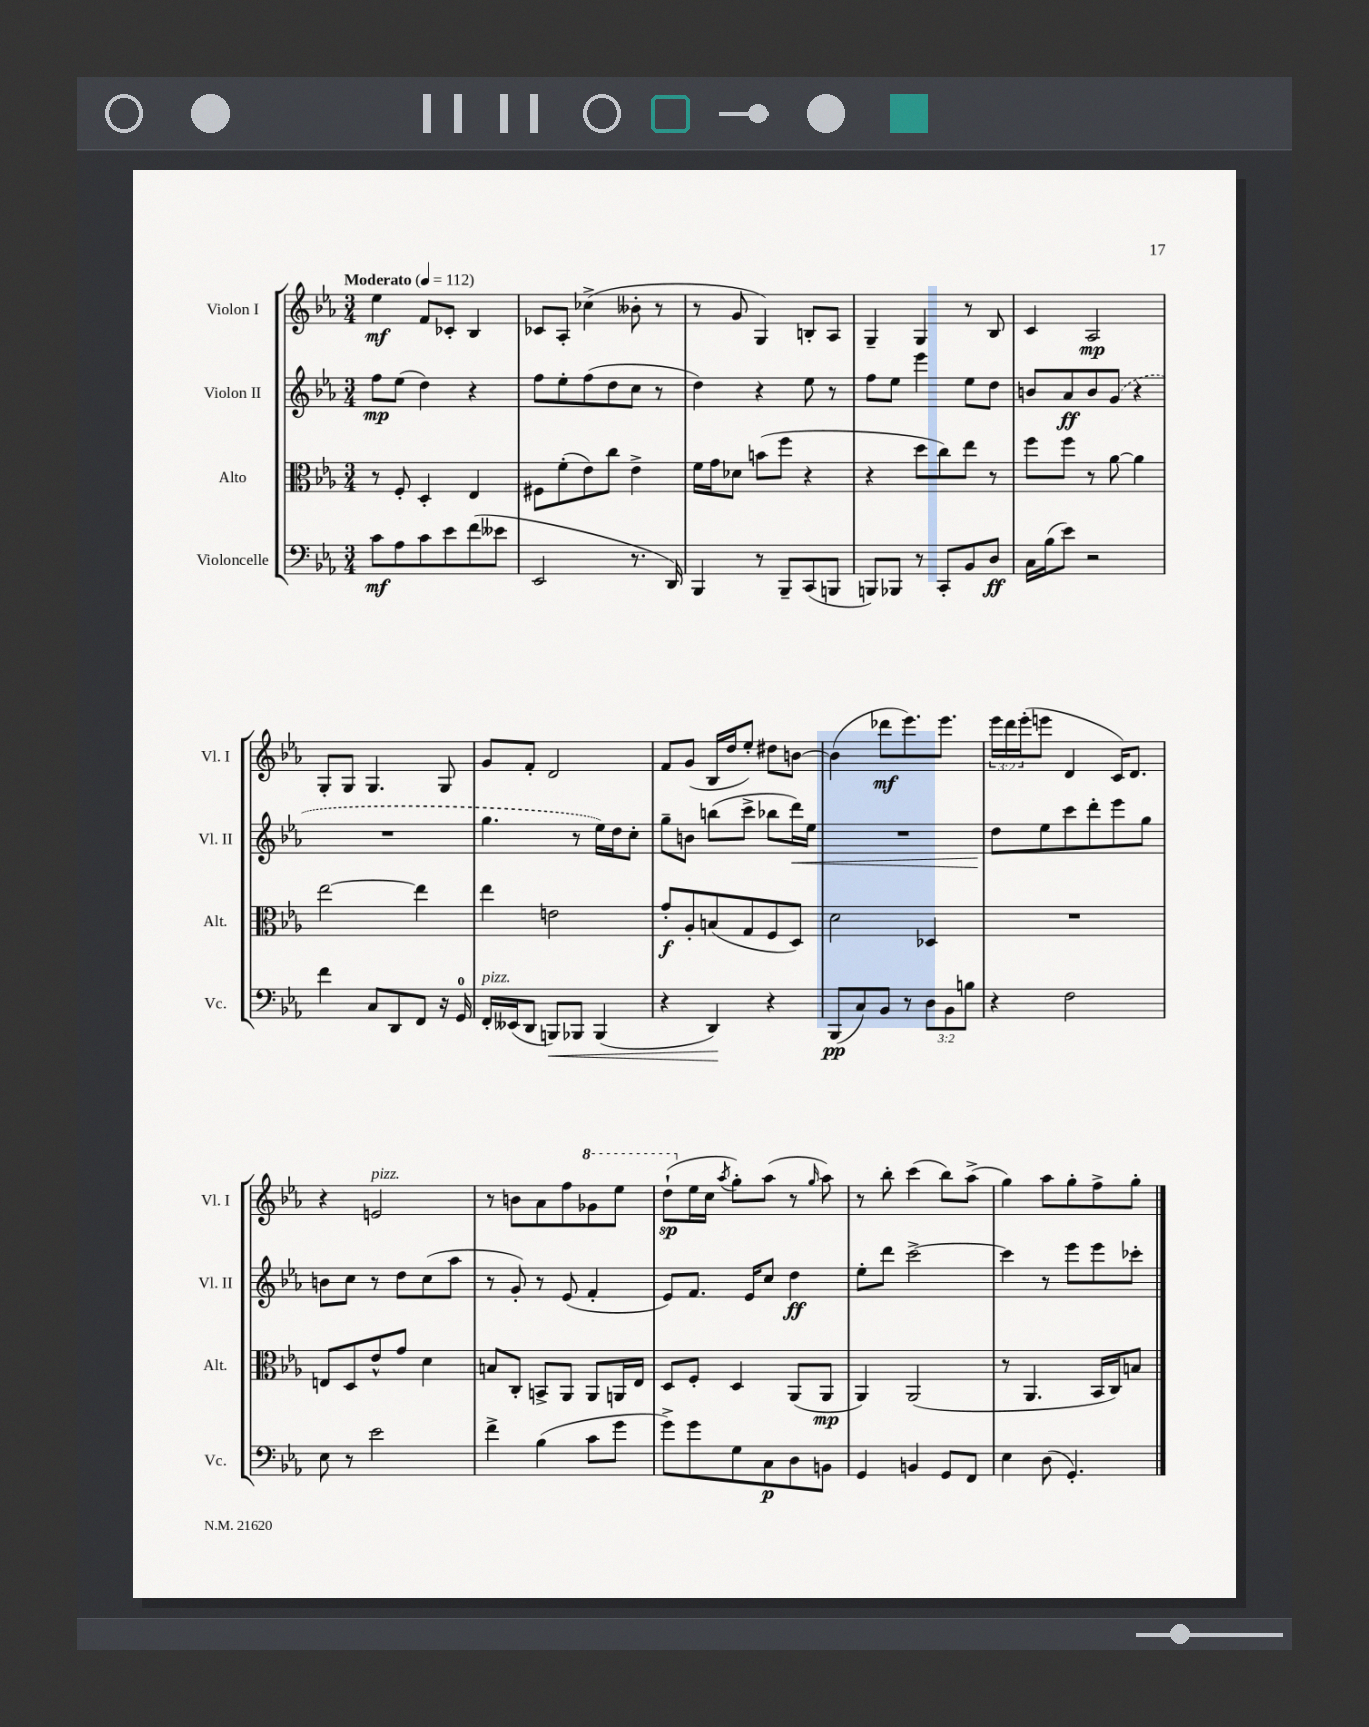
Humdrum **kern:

**kern	**kern	**kern	**kern
*staff4	*staff3	*staff2	*staff1
*clefF4	*clefC3	*clefG2	*clefG2
*k[b-e-a-]	*k[b-e-a-]	*k[b-e-a-]	*k[b-e-a-]
*M3/4	*M3/4	*M3/4	*M3/4
*MM112	*MM112	*MM112	*MM112
8c	8r	8ff	4ee-
8A-	8F'	(8ee-	.
8c	4D'	4dd)	8f
8e-	.	.	8c-'
(8f	4E-	4r	4B-
8e--	.	.	.
=	=	=	=
2EE-	8F#	8ff	8c-
.	(8f'	8ee-'	8A-'
.	8e-)	(8ff	(4cc-^
.	8cc	8dd	.
8.r	4e-^	8cc	8b--'
.	.	8r	8r
16DD)	.	.	.
=	=	=	=
4BBB-	16f	4dd)	8r
.	16g	.	.
.	8d-	.	8g
8r	(8b	4r	4G)
8BBB-~	8ff	.	.
(8CC	4r	8ee-	8B'
8BBB	.	8r	8A-
=	=	=	=
8BBB)	4r	8ff	4G~
8BBB-	.	8ee-	.
8r	8dd	4eee-	4G
8CC'	8cc)	.	.
8BB-	8ee-	8ee-	8r
8D	8r	8dd	8B-
=	=	=	=
16C	8ff	8b	4c
(16B-	.	.	.
8e-)	8ff	8a-	.
2r	8r	8b	2A-
.	[8a-	(8g	.
.	4a-]	4r	.
=	=	=	=
4f	[2ee-	2.r	8G'
.	.	.	8G
8C	.	.	4.G
8DD	.	.	.
8FF	4ee-]	.	.
16r	.	.	8G
16GG	.	.	.
=	=	=	=
16FF'	4ee-	4.gg	8g
(16EE--	.	.	.
8DD	.	.	8f'
8BBB)	2e	.	2d
8BBB-	.	8r	.
(4BBB-	.	16ee-)	.
.	.	16dd	.
.	.	8cc'	.
=	=	=	=
4r	8g'	8gg~	8f
.	8A-'	8b	(8g
4DD)	(8B	(8bb	16B-
.	.	.	16dd
.	8G	8ccc^	8ee-')
4r	8F	8bb-	8dd#
.	8D)	16ddd)	[8b
.	.	16ee-	.
=	=	=	=
(8BBB-	2d	2.r	(4b]
8C)	.	.	.
8BB-	.	.	8ddd-
8r	.	.	8.eee-)
12D	4D-	.	.
.	.	.	8.eee-
12BB-	.	.	.
12B	.	.	.
=	=	=	=
4r	2.r	8dd	24eee-
.	.	.	24ddd
.	.	.	(24eee-'
.	.	8ee-	8eee
2F	.	8ccc	4d
.	.	8ddd'	.
.	.	8eee-	16c)
.	.	.	8.d
.	.	8gg	.
=	=	=	=
8E-	8E	8b	4r
8r	8D	8cc	.
2e-	8e-^^	8r	2e
.	8g	8dd	.
.	4d	(8cc	.
.	.	8aa-	.
=	=	=	=
4f^	8B	8r	8r
.	8C'	8g')	8b
(4B-	8BB^	8r	8a-
.	8AA-	(8e-	8ff
8c	8AA-	4f'	8gg-
8g	16AA	.	8eee-
.	16E-	.	.
=	=	=	=
8g^)	8D	8e-)	(8ddd`
8g	8F'	8.f	16ee-
.	.	.	16cc
.	.	.	8qaa-
8G	4D	.	8gg')
.	.	16e-	.
8C	.	8cc	(8aa-
8D	(8AA-	4dd	8r
.	.	.	16qqgg
8BB	8AA-	.	8aa-)
=	=	=	=
4GG	4AA-)	8ee-'	8r
.	.	8ddd	8bb-'
4BB	(2AA-	[2ccc^	(4ccc
8GG	.	.	8bb-)
8FF	.	.	(8aa-^
=	=	=	=
4E-	8r	4ccc]	4gg)
.	4.AA-	.	.
(8D	.	8r	8aa-
4.GG')	.	8eee-	8gg'
.	16BB-	8eee-	8ff^
.	16C)	.	.
.	8B	8ccc-'	8gg'
==	==	==	==
*-	*-	*-	*-
